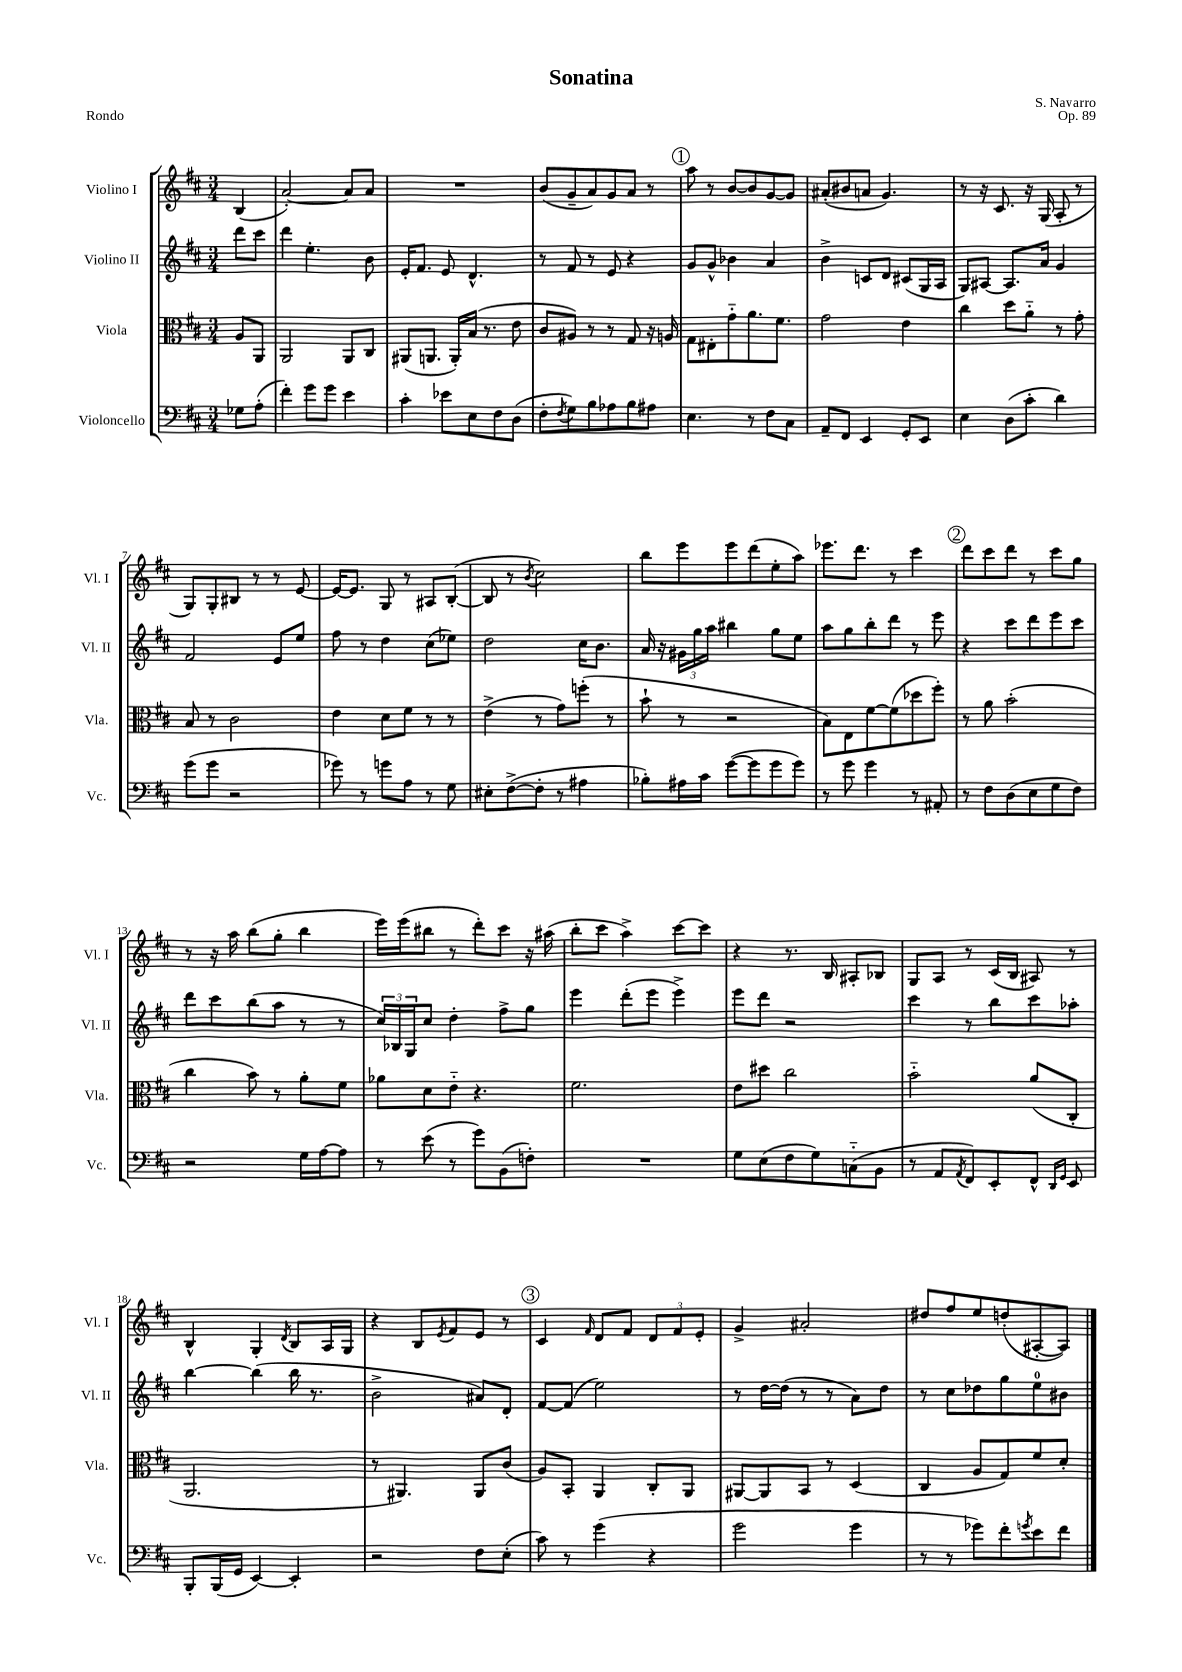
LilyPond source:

\header { title = "Sonatina" composer = "S. Navarro" opus = "Op. 89" piece = "Rondo" }
<<
\new StaffGroup <<
\new Staff = "s0" \with { instrumentName = "Violino I" shortInstrumentName = "Vl. I" } {
    \clef treble \key d \major \numericTimeSignature \time 3/4 \partial 4
    b4( |
    a'2~-.) a'8 a'8 |
    R2. |
    b'8( g'8-- a'8) g'8 a'8 r8 |
    \mark \markup { \circle "1" } a''8 r8 b'8~ b'8 g'8~ g'8 |
    ais'8-.( bis'8 a'8 g'4.) |
    r8 r16 cis'8. r16 g16( a8-. r8 |
    g8) g8-. bis8 r8 r8 e'8~ |
    e'16~ e'8. g8 r8 ais8 b8~-.( |
    b8 r8 \acciaccatura { b'8 } cis''2) |
    b''8 e'''8 e'''8 d'''8( e''8-. a''8) |
    ees'''8. d'''8. r8 cis'''4 |
    \mark \markup { \circle "2" } d'''8 cis'''8 d'''8 r8 cis'''8 g''8 |
    r8 r16 a''16 b''8( g''8-. b''4 |
    e'''16) e'''16( bis''8 r8 d'''8-.) cis'''8 r16 ais''16( |
    b''8-. cis'''8 a''4->) cis'''8~ cis'''8 |
    r4 r8. b16 ais8-. bes8 |
    g8 a8 r8 cis'16( b16 ais8) r8 |
    b4-^ g4-. \acciaccatura { d'8 } b8 a16 g16 |
    r4 b8 \acciaccatura { e'8 } fis'8 e'8 r8 |
    \mark \markup { \circle "3" } cis'4 \grace { fis'16 } d'8 fis'8 \tuplet 3/2 { d'8 fis'8 e'8-. } |
    g'4-> ais'2-. |
    dis''8 fis''8 e''8 d''8-.( ais8~-. ais8) \bar "|." |
}
\new Staff = "s1" \with { instrumentName = "Violino II" shortInstrumentName = "Vl. II" } {
    \clef treble \key d \major \numericTimeSignature \time 3/4 \partial 4
    d'''8 cis'''8 |
    d'''4 e''4.-. b'8 |
    e'16-. fis'8. e'8 d'4.-^ |
    r8 fis'8 r8 e'8 r4 |
    \mark \markup { \circle "1" } g'8 g'8-^ bes'4 a'4 |
    b'4-> c'8 d'8 cis'8( g16 a16 |
    g8) ais8~ ais8. a'16 g'4 |
    fis'2 e'8 e''8 |
    fis''8 r8 d''4 cis''8( ees''8) |
    d''2 cis''16 b'8. |
    a'16 r16 \tuplet 3/2 { gis'16 g''16 a''16 } bis''4 g''8 e''8 |
    a''8 g''8 b''8-. d'''8 r8 e'''8 |
    \mark \markup { \circle "2" } r4 cis'''8 d'''8 e'''8 cis'''8 |
    d'''8 cis'''8 b''8( a''8 r8 r8 |
    \tuplet 3/2 { cis''16) bes16 g16 } cis''8 d''4-. fis''8-> g''8 |
    e'''4 d'''8-.( e'''8 e'''4->) |
    e'''8 d'''8 r2 |
    cis'''4 r8 b''8 cis'''8 aes''8-. |
    b''4~ b''4( b''16 r8. |
    b'2-> ais'8) d'8-. |
    \mark \markup { \circle "3" } fis'8~ fis'8( e''2) |
    r8 d''16~ d''16( r8 r8 a'8) d''8 |
    r8 cis''8 des''8 g''8 e''8-0 bis'8 \bar "|." |
}
\new Staff = "s2" \with { instrumentName = "Viola" shortInstrumentName = "Vla." } {
    \clef alto \key d \major \numericTimeSignature \time 3/4 \partial 4
    a8 a,8 |
    a,2 a,8 cis8 |
    ais,8( a,8. a,16-.) b16( r8. e'8 |
    cis'8 ais8) r8 r8 g8 r16 a16 |
    \mark \markup { \circle "1" } g8 eis8-. g'8-_ a'8. fis'8. |
    g'2 e'4 |
    cis''4 d''8 a'8-_ r8 g'8-. |
    b8 r8 cis'2 |
    e'4 d'8 fis'8 r8 r8 |
    e'4->( r8 g'8) f''8-.( r8 |
    b'8-! r8 r2 |
    b8) e8 fis'8~ fis'8( des''8 fis''8-.) |
    \mark \markup { \circle "2" } r8 a'8 b'2-.( |
    cis''4 b'8) r8 a'8-. fis'8 |
    aes'8 d'8 e'8-_ r4. |
    fis'2. |
    e'8 dis''8 cis''2 |
    b'2-_ a'8( cis8-. |
    a,2. |
    r8 ais,4.) ais,8 cis'8( |
    \mark \markup { \circle "3" } a8) b,8-. a,4 cis8-. a,8 |
    ais,8~ ais,8 b,8 r8 d4( |
    cis4 a8 g8) fis'8 d'8-. \bar "|." |
}
\new Staff = "s3" \with { instrumentName = "Violoncello" shortInstrumentName = "Vc." } {
    \clef bass \key d \major \numericTimeSignature \time 3/4 \partial 4
    ges8 a8-.( |
    fis'4-.) g'8 g'8 e'4 |
    cis'4-. ees'8 e8 fis8 d8( |
    fis8-. \acciaccatura { fis8 } g8) b8 aes8 b8 ais8 |
    \mark \markup { \circle "1" } e4. r8 fis8 cis8 |
    a,8-- fis,8 e,4 g,8-. e,8 |
    e4 d8( cis'8-. d'4) |
    g'8( g'8 r2 |
    ges'8) r8 g'8 a8 r8 g8 |
    eis8-. fis8~->( fis8-. r8 ais4 |
    bes8-.) ais16 cis'16 g'8~( g'8 g'8 g'8) |
    r8 g'8 g'4 r8 ais,8-. |
    \mark \markup { \circle "2" } r8 fis8 d8( e8 g8 fis8) |
    r2 g16 a16~ a8 |
    r8 e'8( r8 g'8) b,8( f8-.) |
    R2. |
    g8 e8( fis8 g8) c8-_( b,8 |
    r8 a,8 \acciaccatura { a,8 } fis,8) e,8-. fis,8-^ \grace { d,16 g,16 } e,8 |
    b,,8-. b,,16( g,16 e,4~) e,4-. |
    r2 fis8 e8-.( |
    \mark \markup { \circle "3" } cis'8) r8 g'4( r4 |
    g'2 g'4 |
    r8 r8 ges'8) fis'8-. \acciaccatura { g'8 } e'8 fis'8 \bar "|." |
}
>>
>>
